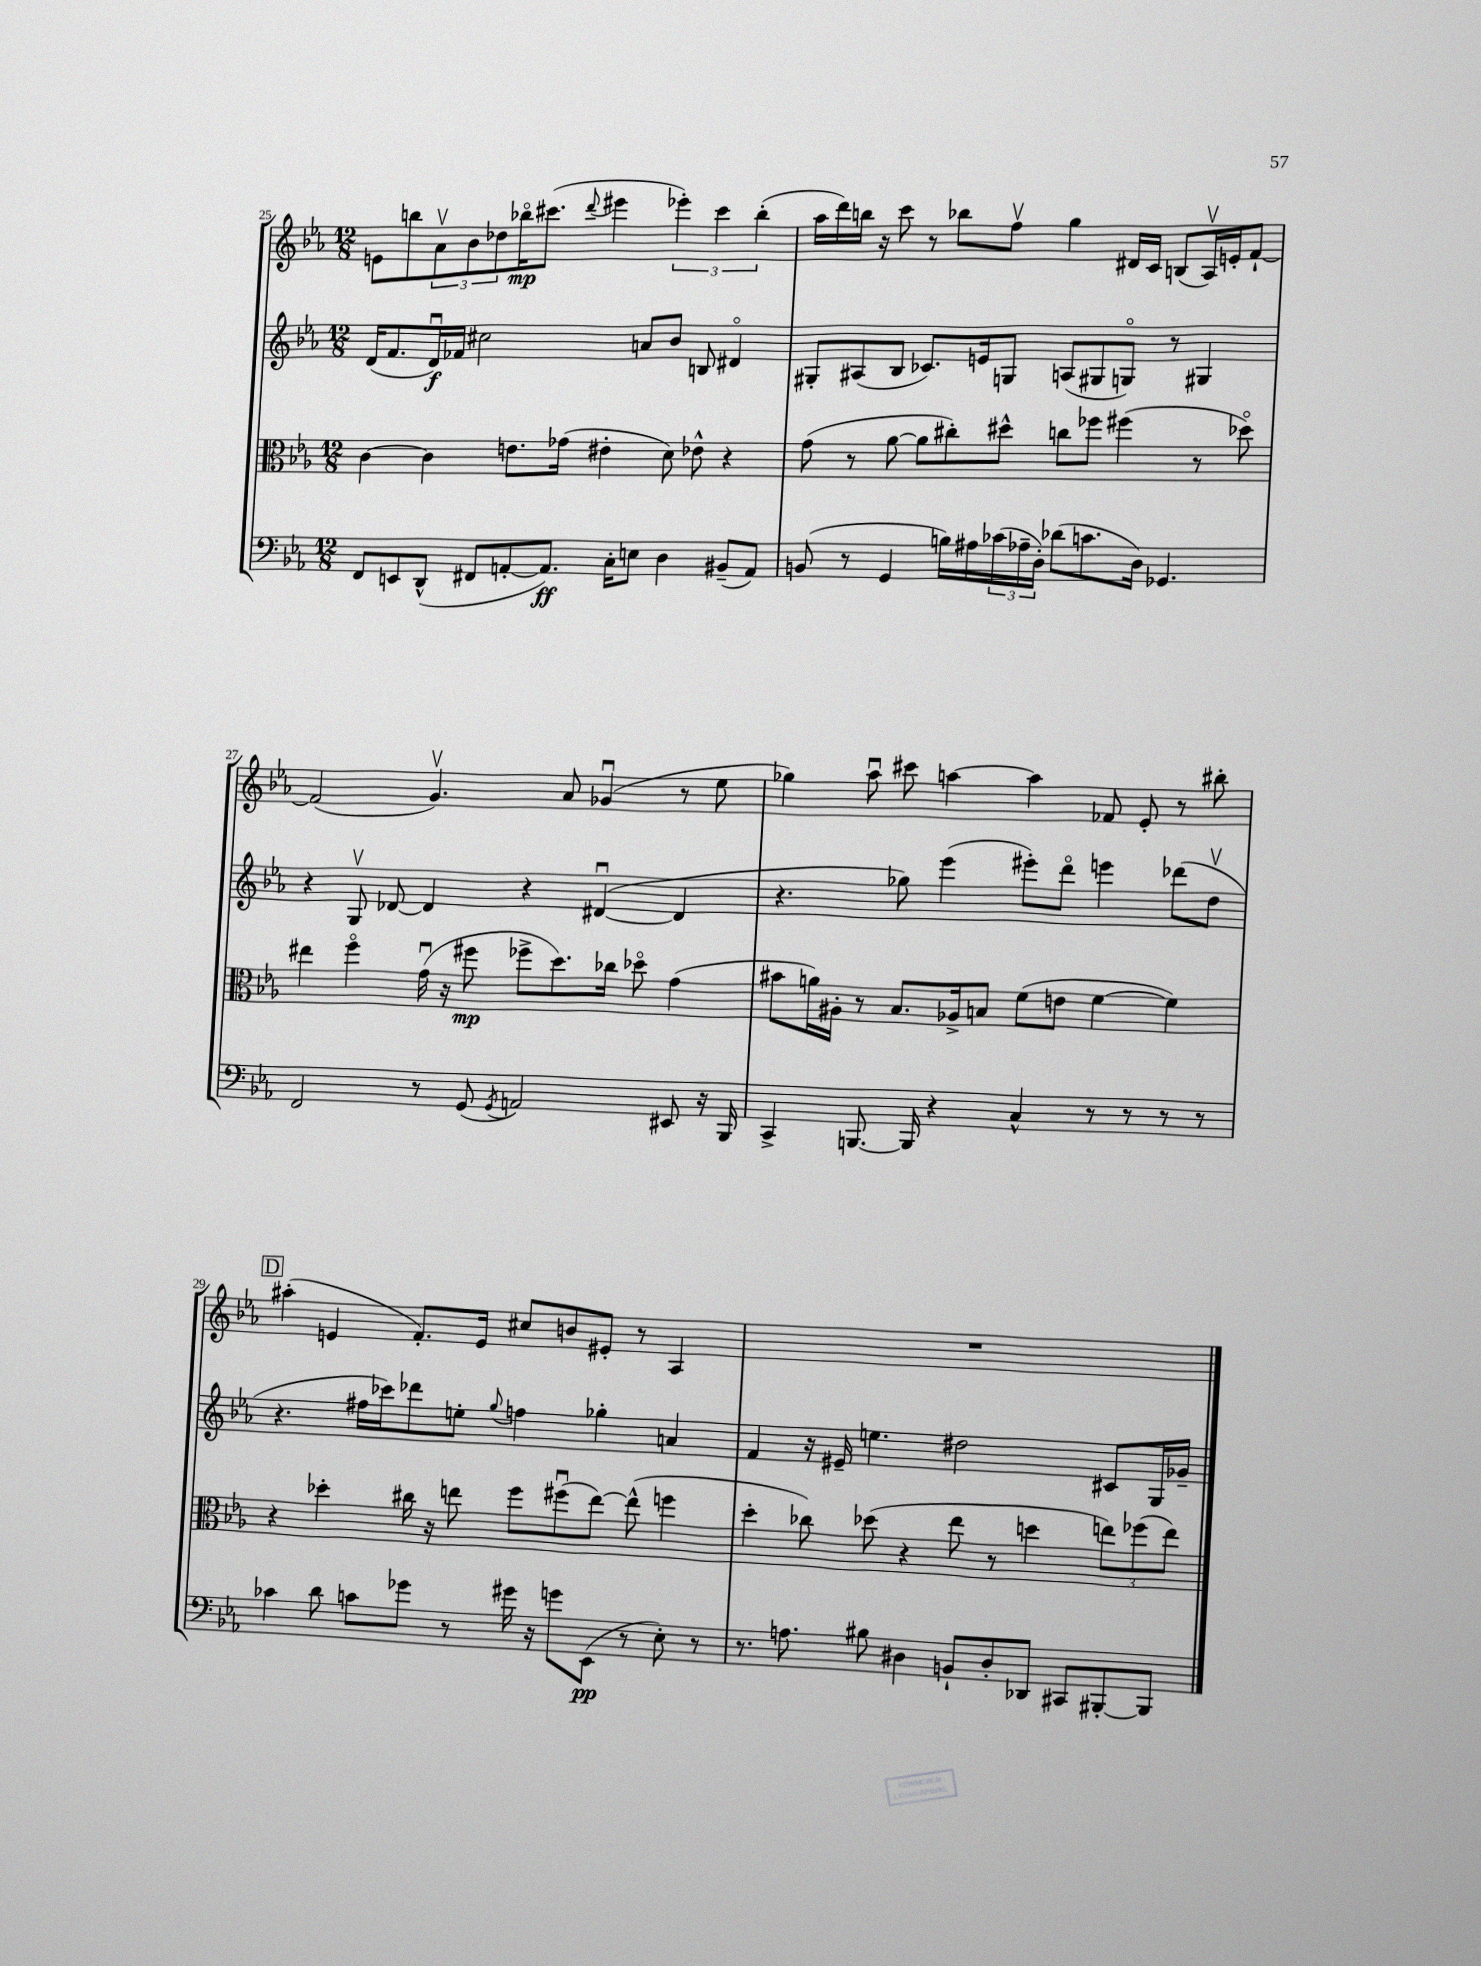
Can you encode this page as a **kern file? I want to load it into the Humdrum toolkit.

**kern	**dynam	**kern	**dynam	**kern	**dynam	**kern	**dynam
*part4	*part4	*part3	*part3	*part2	*part2	*part1	*part1
*staff4	*staff4	*staff3	*staff3	*staff2	*staff2	*staff1	*staff1
*clefF4	*	*clefC3	*	*clefG2	*	*clefG2	*
*k[b-e-a-]	*	*k[b-e-a-]	*	*k[b-e-a-]	*	*k[b-e-a-]	*
*M12/8	*	*M12/8	*	*M12/8	*	*M12/8	*
=25	=25	=25	=25	=25	=25	=25	=25
8FF/L	.	[4c\	.	(16d/KL	.	8en\L	.
.	.	.	.	8.f/	.	.	.
8EEn/	.	.	.	.	.	8bbn\	.
(8DD^^/J	.	4c\]	.	16du/L)	f	12a-v\	.
.	.	.	.	16f-X/JJ	.	.	.
.	.	.	.	.	.	12b-\	.
8FF#X/L	.	.	.	2cc#X\	.	.	.
.	.	.	.	.	.	12dd-X\	.
[8AAn'/	.	8.en\L	.	.	.	16bb-X\K	mp
.	.	.	.	.	.	(8.ccc#X\J	.
8.AA/J])	ff	.	.	.	.	.	.
.	.	(16g-X\Jk	.	.	.	.	.
.	.	.	.	.	.	8qqddd/	.
.	.	4e#X'\	.	.	.	4eee#X\	.
16C'\KL	.	.	.	.	.	.	.
8En\J	.	.	.	8an/L	.	.	.
4D\	.	8d\)	.	8b-/J	.	6eee-X'\)	.
.	.	8e-X^^\	.	8Bn/	.	.	.
.	.	.	.	.	.	6ccc#\	.
(8BB#X~/L	.	4r	.	4d#X/	.	.	.
.	.	.	.	.	.	(6bb-'\	.
8AA/J)	.	.	.	.	.	.	.
=26	=26	=26	=26	=26	=26	=26	=26
(8BBn/	.	(8g\	.	8G#X'/L	.	16aa-\LL	.
.	.	.	.	.	.	16ddd\)	.
8r	.	8r	.	(8A#X/	.	16bbn\JJ	.
.	.	.	.	.	.	16r	.
4GG/	.	[8a-\	.	8B-/J	.	8ccc\	.
.	.	8a-\L]	.	8.c-X/L)	.	8r	.
16Bn\LL)	.	8cc#X'\)	.	.	.	8bb-X\L	.
16A#X\	.	.	.	16en/k	.	.	.
(24c-X\	.	8dd#X^^\J	.	8Gn/J	.	8ffv\J	.
24A-X~\	.	.	.	.	.	.	.
24D'\JJ)	.	.	.	.	.	.	.
(8d-X\L	.	8ccn\L	.	(8An/L	.	4gg\	.
8.cn\	.	8ff-X\J	.	8G#X/	.	.	.
.	.	(4ff#X\	.	8Gn/J)	.	16d#X/LL	.
16D\Jk)	.	.	.	.	.	16c/JJ	.
4.GG-X/	.	.	.	8r	.	(8Bn/L	.
.	.	8r	.	4G#X/	.	16A-v/L)	.
.	.	.	.	.	.	16en'/J	.
.	.	8dd-X\)	.	.	.	[8f`/J	.
!!LO:LB:g=z
=27	=27	=27	=27	=27	=27	=27	=27
2FF/	.	4ee#X\	.	4r	.	(2f/]	.
.	.	4ff\	.	8Gv/	.	.	.
.	.	.	.	[8d-X/	.	.	.
8r	.	(16gu\	.	4d-/]	.	4.gv/)	.
.	.	16r	.	.	.	.	.
(8GG/	.	8ff#X\	mp	.	.	.	.
8qGG/	.	.	.	.	.	.	.
2AAn/)	.	8ff-X^\L	.	4r	.	.	.
.	.	8.dd\)	.	.	.	8a-/	.
.	.	.	.	([4d#Xu/	.	(4g-Xu/	.
.	.	16cc-X\Jk	.	.	.	.	.
.	.	8dd-X\	.	.	.	.	.
8EE#X/	.	(4g\	.	4d#/]	.	8r	.
16r	.	.	.	.	.	8ee-\	.
16BBB-/	.	.	.	.	.	.	.
=28	=28	=28	=28	=28	=28	=28	=28
4CC^/	.	8b#X\L	.	4.r	.	4gg-X\)	.
.	.	16an\L)	.	.	.	.	.
.	.	16A#X'\JJ	.	.	.	.	.
[8.BBBn/	.	8r	.	.	.	8aa-u\	.
.	.	8.B-/L	.	8gg-X\)	.	8ccc#X\	.
16BBB/]	.	.	.	.	.	.	.
4r	.	.	.	(4eee-\	.	[4aan\	.
.	.	16A-X^/k	.	.	.	.	.
.	.	8Bn/J	.	.	.	.	.
4C^^/	.	(8f\L	.	8eee#X'\L)	.	4aa\]	.
.	.	8en\J	.	8ddd\J	.	.	.
8r	.	[4f\	.	4eeen\	.	8f-X/	.
8r	.	.	.	.	.	8e-'/	.
8r	.	4f\])	.	(8ddd-X\L	.	8r	.
8r	.	.	.	8ddv\J	.	8bb#X'\	.
!!LO:LB:g=z
!!LO:REH:place=s1:t=D
=29	=29	=29	=29	=29	=29	=29	=29
4c-X\	.	4r	.	4.r	.	(4aa#X'\	.
8d\	.	4dd-X'\	.	.	.	4en/	.
8cn\L	.	.	.	16ff#X\LL	.	.	.
.	.	.	.	16ccc-X\J)	.	.	.
8g-X\J	.	16cc#X\	.	8ddd-X\	.	8.f'/L)	.
.	.	16r	.	.	.	.	.
8r	.	8een\	.	8een'\J	.	.	.
.	.	.	.	.	.	16e/Jk	.
.	.	.	.	8qqgg/	.	.	.
16g#X\	.	8ff\L	.	4ffn\	.	8cc#X/L	.
16r	.	.	.	.	.	.	.
8gn\L	.	(8ff#Xu\	.	.	.	8bn/	.
(8EE-\J	pp	[8ee\J)	.	4gg-X'\	.	8e#X'/J	.
8r	.	(8ee^^\]	.	.	.	8r	.
8E-'\)	.	4ffn\	.	4an/	.	4A-/	.
8r	.	.	.	.	.	.	.
=30	=30	=30	=30	=30	=30	=30	=30
8.r	.	4dd'\	.	4f/	.	1.r	.
8.An\	.	.	.	.	.	.	.
.	.	8cc-X\)	.	16r	.	.	.
.	.	.	.	16e#X~/	.	.	.
8B#X\	.	(8dd-X\	.	4.een\	.	.	.
4D#X\	.	4r	.	.	.	.	.
8BBn`/L	.	8ee-\	.	2dd#X\	.	.	.
8D#'/	.	8r	.	.	.	.	.
8DD-X/J	.	4ddn\	.	.	.	.	.
8CC#X/L	.	.	.	.	.	.	.
[8BBB#X'/	.	12een\L)	.	8c#X/L	.	.	.
.	.	(12ff-X\	.	.	.	.	.
8BBB#/J]	.	.	.	16G/L	.	.	.
.	.	12ee\J)	.	.	.	.	.
.	.	.	.	16g-X~/JJ	.	.	.
==	==	==	==	==	==	==	==
*-	*-	*-	*-	*-	*-	*-	*-
